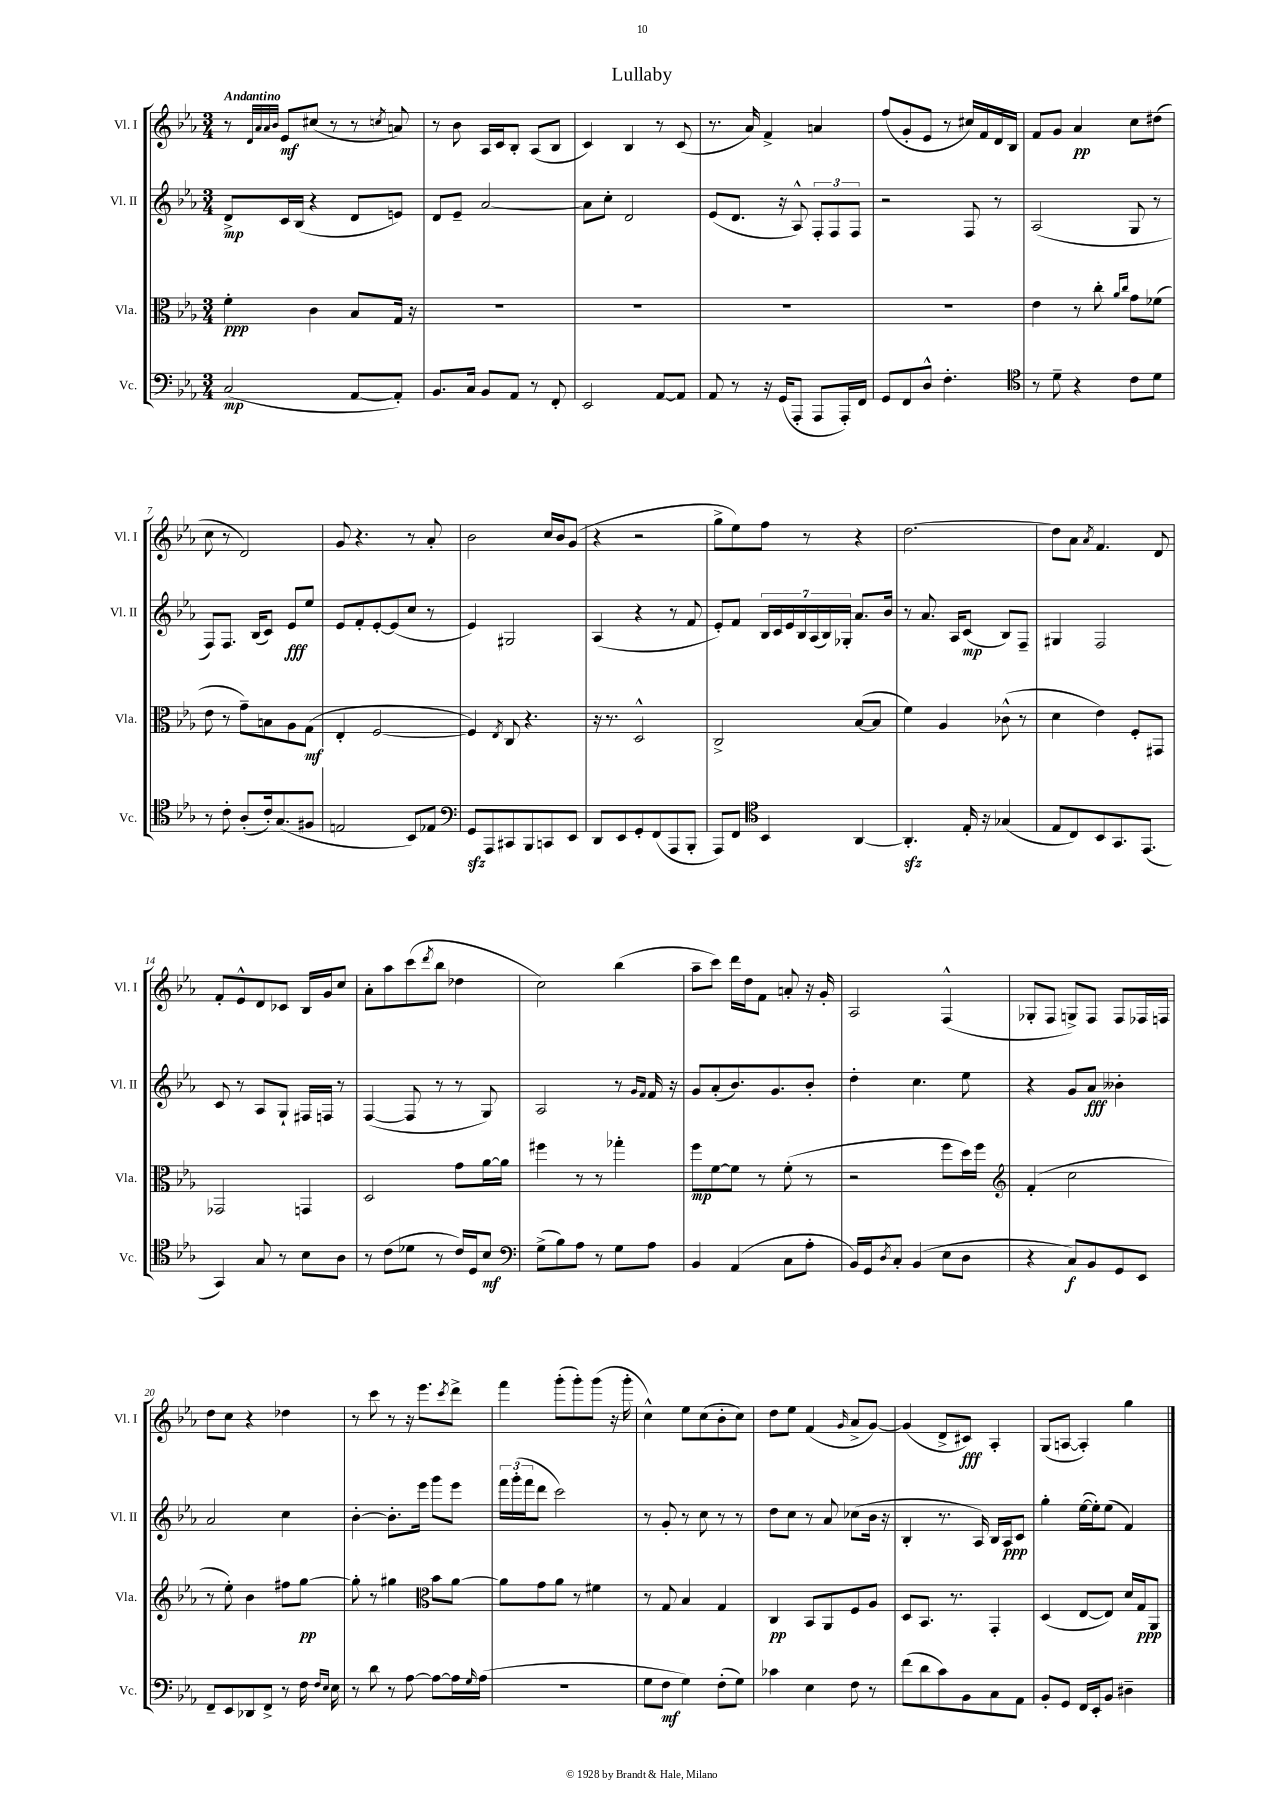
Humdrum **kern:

**kern	**dynam	**kern	**dynam	**kern	**dynam	**kern	**dynam
*part4	*part4	*part3	*part3	*part2	*part2	*part1	*part1
*staff4	*staff4	*staff3	*staff3	*staff2	*staff2	*staff1	*staff1
*I"Vc.	*	*I"Vla.	*	*I"Vl. II	*	*I"Vl. I	*
*I'Vc.	*	*I'Vla.	*	*I'Vl. II	*	*I'Vl. I	*
*clefF4	*	*clefC3	*	*clefG2	*	*clefG2	*
*k[b-e-a-]	*	*k[b-e-a-]	*	*k[b-e-a-]	*	*k[b-e-a-]	*
*M3/4	*	*M3/4	*	*M3/4	*	*M3/4	*
=1	=1	=1	=1	=1	=1	=1	=1
!	!	!	!	!	!	!LO:TX:a:B:t=Andantino	!
(2C/	mp	4f'\	ppp	8d^/L	mp	8r	.
.	.	.	.	.	.	32qqd/LLL	.
.	.	.	.	.	.	32qqa-/	.
.	.	.	.	.	.	32qqa-/	.
.	.	.	.	.	.	32qqb-/JJJ	.
.	.	.	.	16c/L	.	8e-/L	mf
.	.	.	.	(16B-/JJ	.	.	.
.	.	4c\	.	4r	.	(8cc#X/J	.
.	.	.	.	.	.	8r	.
[8AA-/L	.	8B-/L	.	8d/L	.	8r	.
.	.	.	.	.	.	8qccn/	.
8AA-'/J])	.	16G/Jk	.	8en/J)	.	8an/)	.
.	.	16r	.	.	.	.	.
=2	=2	=2	=2	=2	=2	=2	=2
8.BB-/L	.	2.r	.	8d/L	.	8r	.
.	.	.	.	8e-~/J	.	8b-\	.
16C/Jk	.	.	.	.	.	.	.
8BB-/L	.	.	.	[2a-/	.	16A-/LL	.
.	.	.	.	.	.	16c/J	.
8AA-/J	.	.	.	.	.	8B-'/J	.
8r	.	.	.	.	.	(8A-/L	.
8FF'/	.	.	.	.	.	8B-/J	.
=3	=3	=3	=3	=3	=3	=3	=3
2EE-/	.	2.r	.	8a-\L]	.	4c/)	.
.	.	.	.	8cc'\J	.	.	.
.	.	.	.	2d/	.	4B-/	.
[8AA-/L	.	.	.	.	.	8r	.
8AA-/J]	.	.	.	.	.	(8c/	.
=4	=4	=4	=4	=4	=4	=4	=4
8AA-/	.	2.r	.	(8e-/L	.	8.r	.
8r	.	.	.	8.d/J	.	.	.
.	.	.	.	.	.	16a-/)	.
16r	.	.	.	.	.	4f^/	.
(16GG/KL	.	.	.	16r	.	.	.
8AAA-'/J	.	.	.	8A-^^/)	.	.	.
8AAA-/L	.	.	.	12F'/L	.	4an/	.
.	.	.	.	12F/	.	.	.
16AAA-'/L)	.	.	.	.	.	.	.
.	.	.	.	12F/J	.	.	.
16FF/JJ	.	.	.	.	.	.	.
=5	=5	=5	=5	=5	=5	=5	=5
8GG/L	.	2.r	.	2r	.	(8ff/L	.
8FF/	.	.	.	.	.	8g'/	.
8D^^/J	.	.	.	.	.	8e-/J	.
4.F'\	.	.	.	.	.	8r	.
.	.	.	.	8F/	.	16cc#X/LL)	.
.	.	.	.	.	.	16f/	.
.	.	.	.	8r	.	16d/	.
.	.	.	.	.	.	16B-/JJ	.
=6	=6	=6	=6	=6	=6	=6	=6
*clefC4	*	*	*	*	*	*	*
8r	.	4e-\	.	(2A-/	.	8f/L	.
8d~\	.	.	.	.	.	8g/J	.
4r	.	8r	.	.	.	4a-/	pp
.	.	8cc'\	.	.	.	.	.
.	.	16qqa-/LL	.	.	.	.	.
.	.	16qqcc/JJ	.	.	.	.	.
8c\L	.	8g\L	.	8G/	.	8cc\L	.
8d\J	.	(8f-X\J	.	8r	.	(8dd#X\J	.
!!LO:LB:g=z
=7	=7	=7	=7	=7	=7	=7	=7
8r	.	8e-\	.	8F/L)	.	8cc\	.
8c'\	.	8r	.	8.F/J	.	8r	.
(8A-'/L	.	8g~\L)	.	.	.	2d/)	.
.	.	.	.	(16B-/KL	.	.	.
16c'/k)	.	8Bn\	.	8c/J)	.	.	.
(8.G/	.	.	.	.	.	.	.
.	.	8A-\	.	8e-/L	fff	.	.
8F#X/J	.	(8G\J	mf	8ee-/J	.	.	.
=8	=8	=8	=8	=8	=8	=8	=8
2En/	.	4E-'/	.	8e-/L	.	8g/	.
.	.	.	.	8f'/	.	4.r	.
.	.	[2F/	.	[8e-'/	.	.	.
.	.	.	.	(8e-/]	.	.	.
8BB-/L)	.	.	.	8cc/J	.	8r	.
8E-X/J	.	.	.	8r	.	8a-'/	.
=9	=9	=9	=9	=9	=9	=9	=9
*clefF4	*	*	*	*	*	*	*
8GGzz/L	.	4F/])	.	4e-/)	.	2b-\	.
8AAA-/	.	.	.	.	.	.	.
.	.	8qE-/	.	.	.	.	.
8CC#X/	.	8C/	.	2G#X/	.	.	.
8BBB-/	.	4.r	.	.	.	.	.
8CCn/	.	.	.	.	.	16cc/LL	.
.	.	.	.	.	.	16b-/J	.
8EE-/J	.	.	.	.	.	(8g/J	.
=10	=10	=10	=10	=10	=10	=10	=10
8DD/L	.	16r	.	(4A-/	.	4r	.
.	.	8.r	.	.	.	.	.
8EE-/	.	.	.	.	.	.	.
8GG'/	.	2D^^/	.	4r	.	2r	.
(8FF/	.	.	.	.	.	.	.
8AAA-/	.	.	.	8r	.	.	.
8BBB-'/J	.	.	.	8f/	.	.	.
=11	=11	=11	=11	=11	=11	=11	=11
8AAA-/L)	.	2C^/	.	8e-'/L)	.	8gg^\L	.
8FF/J	.	.	.	8f/J	.	8ee-\)	.
*clefC4	*	*	*	*	*	*	*
4BB-/	.	.	.	28B-/LL	.	8ff\J	.
.	.	.	.	28c/	.	.	.
.	.	.	.	28e-/	.	.	.
.	.	.	.	28B-/	.	.	.
.	.	.	.	.	.	8r	.
.	.	.	.	(28A-/	.	.	.
.	.	.	.	28B-/)	.	.	.
.	.	.	.	28G-X'/JJ	.	.	.
[4AA-/	.	([8B-/L	.	8.a-/L	.	4r	.
.	.	8B-/J]	.	.	.	.	.
.	.	.	.	16b-/Jk	.	.	.
=12	=12	=12	=12	=12	=12	=12	=12
4.AA-zz'/]	.	4f\)	.	8r	.	[2.dd\	.
.	.	.	.	8.a-/	.	.	.
.	.	4A-/	.	.	.	.	.
.	.	.	.	16A-/KL	.	.	.
16E-'/	.	.	.	(8c/J	mp	.	.
16r	.	.	.	.	.	.	.
(4G-X/	.	(8c-X^^\	.	8B-/L)	.	.	.
.	.	8r	.	8F~/J	.	.	.
=13	=13	=13	=13	=13	=13	=13	=13
8E-/L	.	4d\	.	4G#X/	.	8dd\L]	.
8C/)	.	.	.	.	.	8a-\J	.
.	.	.	.	.	.	8qa-/	.
8BB-/	.	4e-\)	.	2F/	.	4.f/	.
8.GG/	.	.	.	.	.	.	.
.	.	8F'/L	.	.	.	.	.
(8.EE-/J	.	.	.	.	.	.	.
.	.	8GG#X/J	.	.	.	8d/	.
!!LO:LB:g=z
=14	=14	=14	=14	=14	=14	=14	=14
4GG/)	.	2GG-X/	.	8c/	.	8f'/L	.
.	.	.	.	8r	.	8e-^^/	.
8G/	.	.	.	8A-/L	.	8d/	.
8r	.	.	.	8G`/J	.	8c-X/J	.
8B-\L	.	4GGn/	.	16F#X/LL	.	16B-/LL	.
.	.	.	.	16Fn/JJ	.	16g/J	.
8A-\J	.	.	.	8r	.	8cc/J	.
=15	=15	=15	=15	=15	=15	=15	=15
8r	.	2D/	.	([4F/	.	8a-'\L	.
(8c\L	.	.	.	.	.	8aa-\	.
8d-X\J	.	.	.	8F/]	.	(8ccc\	.
.	.	.	.	.	.	8qddd/	.
8r	.	.	.	8r	.	8bb-\J	.
16c/LL)	.	8g\L	.	8r	.	4dd-X\	.
16D/J	.	.	.	.	.	.	.
8B-/J	mf	[16a-\L	.	8G/)	.	.	.
.	.	16a-\JJ]	.	.	.	.	.
=16	=16	=16	=16	=16	=16	=16	=16
*clefF4	*	*	*	*	*	*	*
(8G^\L	.	4ff#X\	.	2A-/	.	2cc\)	.
8B-\)	.	.	.	.	.	.	.
8A-\J	.	8r	.	.	.	.	.
8r	.	8r	.	.	.	.	.
8G\L	.	4gg-X'\	.	8r	.	(4bb-\	.
.	.	.	.	16qqg/LL	.	.	.
.	.	.	.	16qqf/JJ	.	.	.
8A-\J	.	.	.	16f/	.	.	.
.	.	.	.	16r	.	.	.
=17	=17	=17	=17	=17	=17	=17	=17
4BB-/	.	8ff\L	mp	8g/L	.	8aa-~\L	.
.	.	[8f\	.	(8a-'/	.	8ccc\J)	.
(4AA-/	.	8f\J]	.	8.b-/)	.	16ddd\LL	.
.	.	.	.	.	.	16dd\J	.
.	.	8r	.	.	.	8f\J	.
.	.	.	.	8.g/	.	.	.
8C\L	.	(8f'\	.	.	.	8an'/	.
8A-'\J	.	8r	.	8b-'/J	.	16r	.
.	.	.	.	.	.	16g'/	.
=18	=18	=18	=18	=18	=18	=18	=18
16BB-/LL)	.	2r	.	4dd'\	.	2A-/	.
16GG/J	.	.	.	.	.	.	.
8qD/	.	.	.	.	.	.	.
8C'/J	.	.	.	.	.	.	.
(4BB-/	.	.	.	4.cc\	.	.	.
8E-\L	.	8ff\L	.	.	.	(4F^^/	.
8D\J	.	16dd\L)	.	8ee-\	.	.	.
.	.	16ff\JJ	.	.	.	.	.
=19	=19	=19	=19	=19	=19	=19	=19
*	*	*clefG2	*	*	*	*	*
4r	.	(4f'/	.	4r	.	8G-X'/L	.
.	.	.	.	.	.	8F/J	.
8C/L)	f	2cc\	.	8g/L	.	8Gn^/L)	.
8BB-/	.	.	.	8a-/J	fff	8F/J	.
8GG/	.	.	.	4b--X'\	.	8F/L	.
8EE-/J	.	.	.	.	.	16F-X/L	.
.	.	.	.	.	.	16Fn/JJ	.
!!LO:LB:g=z
=20	=20	=20	=20	=20	=20	=20	=20
8FF~/L	.	8r	.	2a-/	.	8dd\L	.
8EE-/	.	8ee-'\)	.	.	.	8cc\J	.
8DD-X/	.	4b-\	.	.	.	4r	.
8FF^/J	.	.	.	.	.	.	.
8r	.	8ff#X\L	.	4cc\	.	4dd-X\	.
16F\	.	[8gg\J	pp	.	.	.	.
16qqF/LL	.	.	.	.	.	.	.
16qqE-/JJ	.	.	.	.	.	.	.
16E-\	.	.	.	.	.	.	.
=21	=21	=21	=21	=21	=21	=21	=21
8r	.	8gg'\]	.	[4b-'\	.	8r	.
8d\	.	8r	.	.	.	8ccc\	.
8r	.	4gg#X\	.	8.b-'\L]	.	8r	.
[8A-\	.	.	.	.	.	16r	.
.	.	.	.	16eee-\Jk	.	8.eee-\L	.
*	*	*clefC3	*	*	*	*	*
8A-\L_	.	8b-\L	.	8ggg\L	.	.	.
.	.	.	.	.	.	8qccc/	.
16A-\L]	.	[8a-\J	.	8eee-\J	.	8ddd^\J	.
16qqG/	.	.	.	.	.	.	.
(16A-\JJ	.	.	.	.	.	.	.
=22	=22	=22	=22	=22	=22	=22	=22
2.r	.	8a-\L]	.	24fff\LL	.	4fff\	.
.	.	.	.	(24ggg'\	.	.	.
.	.	.	.	24fff\J	.	.	.
.	.	8g\	.	8ddd\J	.	.	.
.	.	8a-\J	.	2ccc\)	.	(8ggg'\L	.
.	.	8r	.	.	.	8ggg'\)	.
.	.	4f#X\	.	.	.	(8ggg\J	.
.	.	.	.	.	.	16r	.
.	.	.	.	.	.	16ggg'\	.
=23	=23	=23	=23	=23	=23	=23	=23
8G\L	.	8r	.	8r	.	4cc^^\)	.
8F\J	mf	8G/	.	8g'/	.	.	.
4G\)	.	4B-/	.	8r	.	8ee-\L	.
.	.	.	.	8cc\	.	(8cc\	.
(8F'\L	.	4G/	.	8r	.	8b-'\	.
8G\J)	.	.	.	8r	.	8cc\J)	.
=24	=24	=24	=24	=24	=24	=24	=24
4c-X\	.	4C/	pp	8dd\L	.	8dd\L	.
.	.	.	.	8cc\J	.	8ee-\J	.
4E-\	.	8BB-/L	.	8r	.	(4f/	.
.	.	8AA-/	.	8a-/	.	.	.
.	.	.	.	.	.	16qqg/	.
8F\	.	8F/	.	(8cc-X\L	.	8a-^/L	.
8r	.	8A-/J	.	16b-\Jk	.	[8g/J)	.
.	.	.	.	16r	.	.	.
=25	=25	=25	=25	=25	=25	=25	=25
(8f\L	.	8D/L	.	4B-'/	.	(4g/]	.
8d\	.	8.BB-/J	.	.	.	.	.
8c\)	.	.	.	8.r	.	8d^/L	.
.	.	8.r	.	.	.	.	.
8BB-\	.	.	.	.	.	8c#X/J)	fff
.	.	.	.	16A-/)	.	.	.
8C\	.	4GG'/	.	16B-/LL	.	4A-'/	.
.	.	.	.	16A-/J	ppp	.	.
8AA-\J	.	.	.	8c/J	.	.	.
=26	=26	=26	=26	=26	=26	=26	=26
8BB-'/L	.	(4D/	.	4gg'\	.	(8G/L	.
8GG/J	.	.	.	.	.	[8An/J	.
16FF/LL	.	[8E-/L	.	([16ee-\LL	.	4A'/])	.
16EE-'/J	.	.	.	16ee-'\J])	.	.	.
8BB-/J	.	8E-/J])	.	(8ee-\J	.	.	.
4D#X~\	.	16d/LL	.	4f/)	.	4gg\	.
.	.	16G/J	ppp	.	.	.	.
.	.	8AA-/J	.	.	.	.	.
==	==	==	==	==	==	==	==
*-	*-	*-	*-	*-	*-	*-	*-
